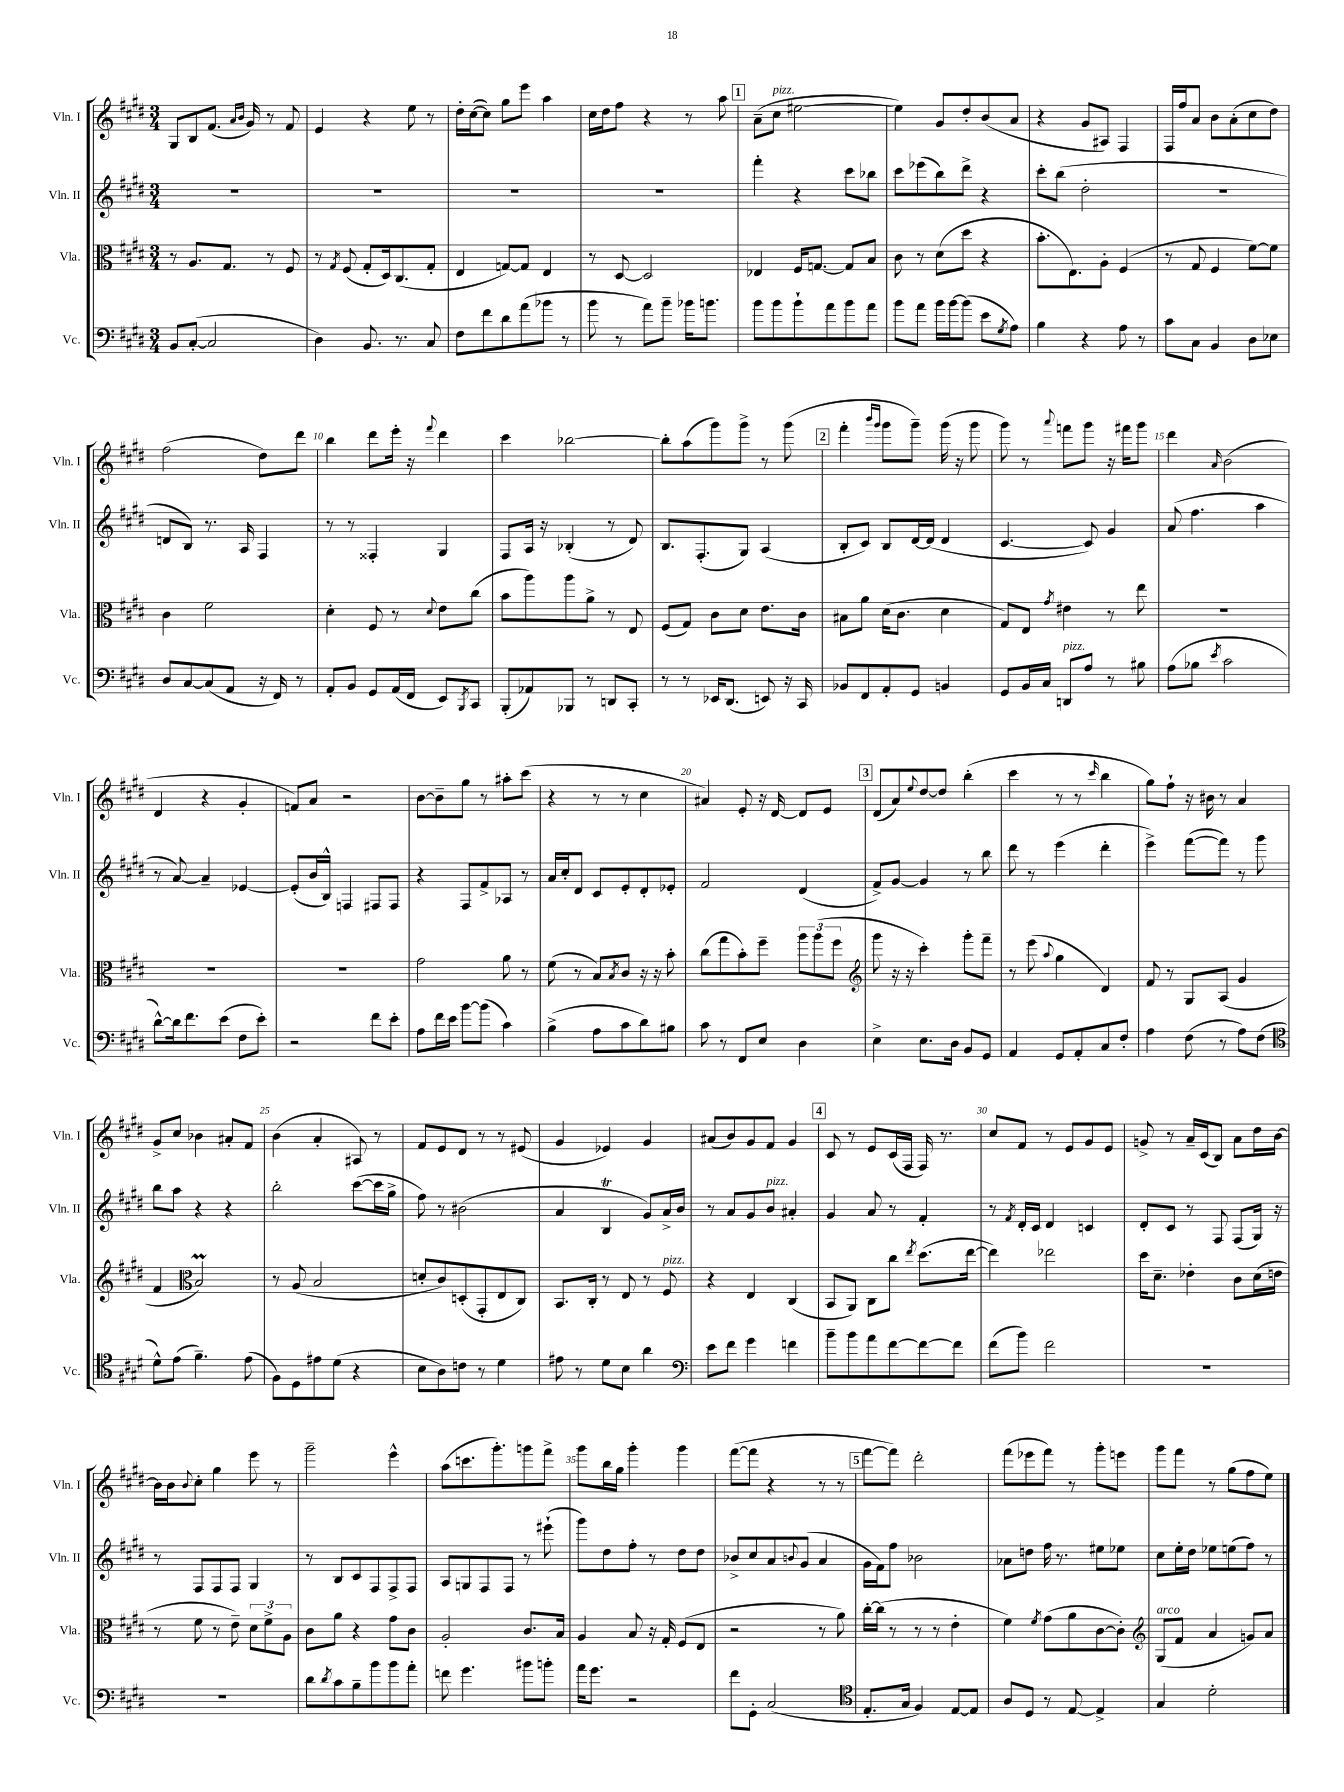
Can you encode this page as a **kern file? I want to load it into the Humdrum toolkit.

**kern	**kern	**kern	**kern
*part4	*part3	*part2	*part1
*staff4	*staff3	*staff2	*staff1
*I"Vc.	*I"Vla.	*I"Vln. II	*I"Vln. I
*I'Vc.	*I'Vla.	*I'Vln. II	*I'Vln. I
*clefF4	*clefC3	*clefG2	*clefG2
*k[f#c#g#d#]	*k[f#c#g#d#]	*k[f#c#g#d#]	*k[f#c#g#d#]
*M3/4	*M3/4	*M3/4	*M3/4
=1	=1	=1	=1
8BB/L	8r	2.r	8G#/L
([8C#'/J	8.A/L	.	8B/
2C#/]	.	.	(8.f#/J
.	8.G#/J	.	.
.	.	.	16qqa/LL
.	.	.	16qqb/JJ
.	.	.	16g#/)
.	8r	.	8r
.	8F#/	.	8f#/
=2	=2	=2	=2
4D#\)	8r	2.r	4e/
.	8qG#/	.	.
.	(8F#/	.	.
8.BB/	8G#'/L	.	4r
.	16D#/k)	.	.
8.r	(8.C#/	.	.
.	.	.	8ee\
8C#/	8G#'/J	.	8r
=3	=3	=3	=3
8F#\L	4E/	2.r	16dd#'\LL
.	.	.	([16cc#\J
8f#\	.	.	8cc#\J])
8d#\	[8Gn/L)	.	8gg#\L
(8a\	8G/J]	.	8eee\J
8b-X\J	4E/	.	4aa\
8r	.	.	.
=4	=4	=4	=4
8b\	8r	2.r	16cc#\LL
.	.	.	16dd#\J
8r	[8D#/	.	8ff#\J
8a\L)	2D#/]	.	4r
8b~\J	.	.	.
16b-X\KL	.	.	8r
8.bn\J	.	.	.
.	.	.	8aa\
!!LO:REH:place=s1:t=1
=5	=5	=5	=5
8b\L	4E-X/	4fff#'\	(8a~\L
!	!	!	!LO:TX:a:i:t=pizz.
8b\	.	.	8cc#\J
8b`\	16F#/KL	4r	[2ee#X\
.	[8.Gn/J	.	.
8a\	.	.	.
8b\	8G/L]	8ccc#\L	.
8a\J	8B/J	8bb-X\J	.
=6	=6	=6	=6
8b\L	8c#\	8ccc#\L	4ee#\])
8a\J	8r	(8eee-X\	.
16b\LL	(8d#\L	8bb\)	8g#/L
[16b\J	.	.	.
(8b\J]	8dd#\J	8ddd#^\J	8dd#'/
8e\L	4r	4r	(8b/
8qG#/	.	.	.
8A\J)	.	.	8a/J
=7	=7	=7	=7
4B\	8.b'\L	8ccc#'\L	4r
.	.	(8bb\J	.
.	8.E\)	.	.
4r	.	2dd#'\	8g#/L
.	8A'\J	.	8A#X/J)
8A\	(4F#/	.	4F#/
8r	.	.	.
=8	=8	=8	=8
8c#\L	8r	2.r	16F#/LL
.	.	.	16ff#/J
8C#\J	8G#/	.	8a/J
4BB/	4F#/	.	8b\L
.	.	.	(8a'\
8D#\L	[8f#\L)	.	8cc#\
8E-X\J	8f#\J]	.	8dd#\J)
!!LO:LB:g=z
=9	=9	=9	=9
8D#/L	4c#\	8dn/L	(2ff#\
[8C#/	.	8B/J)	.
(8C#/]	2f#\	8.r	.
8AA/J	.	.	.
.	.	16A/	.
16r	.	4F#/	8dd#\L)
16FF#/)	.	.	.
8r	.	.	8ddd#\J
=10	=10	=10	=10
8AA'/L	4d#'\	8r	4bb\
8BB/J	.	8r	.
8GG#/L	8F#/	4F##X'/	8ddd#\L
(16AA/L	8r	.	16eee'\Jk
16FF#/JJ	.	.	16r
.	8qqd#/	.	8qqfff#/
8EE/L)	8e\L	4G#/	4ddd#\
8qBBB/	.	.	.
8CC#/J	(8cc#\J	.	.
=11	=11	=11	=11
(8BBB'/L	8b\L	8F#/L	4ccc#\
8AA-X/)	8aa\)	16A/Jk	.
.	.	16r	.
8BBB-X/J	8aa\	(4B-X'/	[2bb-X\
8r	8a^\J	.	.
8DDn/L	8r	8r	.
8CC#'/J	8E/	8d#/)	.
=12	=12	=12	=12
8r	(8F#/L	8.B/L	8bb-'\L]
8r	8G#/J)	.	(8aa\
.	.	(8.F#'/	.
16EE-X/KL	8c#\L	.	8ggg#\)
(8.DD#/J	.	.	.
.	8d#\J	8G#/J)	8ggg#^\J
8EEn/)	8.e\L	(4A/	8r
16r	.	.	(8ggg#\
16CC#/	16c#\Jk	.	.
!!LO:REH:place=s1:t=2
=13	=13	=13	=13
8BB-X/L	8B#X\L	8B'/L	4fff#'\
8FF#/	8a\J	8c#/J)	.
.	.	.	16qqbbb/LL
.	.	.	16qqggg#/JJ
8AA'/	(16d#\KL	8B/L	8ggg#\L
.	8.c#\J	.	.
8GG#/J	.	[16d#/L	8ggg#~\J)
.	.	(16d#/JJ]	.
4BBn/	4d#\	4d#/	(16ggg#\
.	.	.	16r
.	.	.	8ggg#\
=14	=14	=14	=14
8GG#/L	8G#/L)	[4.c#/	8ggg#\)
16BB/L	8E/J	.	8r
16C#/JJ	.	.	.
.	8qg#/	.	8qqaaa/
!LO:TX:a:i:t=pizz.	!	!	!
8DDn/L	4e#X\	.	8fffn\L
8A/J	.	8c#/])	8ggg#\J
8r	8r	4g#/	16r
.	.	.	16fff#X\KL
8B#X\	8ee\	.	8ggg#\J
=15	=15	=15	=15
(8A\L	2.r	(8a/	4ddd#\
8B-X\J	.	4.ff#\	.
8qe/	.	.	16qqa/
2c#\	.	.	(2b\
.	.	4aa\	.
!!LO:LB:g=z
=16	=16	=16	=16
[8d#^^\L)	2.r	8r	4d#/
16d#\k]	.	[8a/)	.
8.f#\	.	.	.
.	.	4a~/]	4r
(8e\J	.	.	.
8F#\L	.	[4e-X/	4g#'/
8e'\J)	.	.	.
=17	=17	=17	=17
2r	2.r	(8e-'/L]	8fn/L)
.	.	16b/L	8a/J
.	.	16B^^/JJ)	.
.	.	4Fn/	2r
8f#\L	.	8F#X/L	.
8e'\J	.	8F#/J	.
=18	=18	=18	=18
8A\L	2g#\	4r	[8b\L
16f#\L	.	.	8b~\]
16e\JJ	.	.	.
[8b\L	.	8F#/L	8gg#\J
(8b\J]	.	8f#^/	8r
4c#\)	8a\	8A-X/J	8aa#X'\L
.	8r	8r	(8ccc#\J
=19	=19	=19	=19
(4B^\	(8f#\	16a/LL	4r
.	.	16cc#'/J	.
.	8r	8d#/J	.
8A\L	8B/L)	8c#/L	8r
.	8qB/	.	.
8c#\	8c#/J	8e'/	8r
8d#\)	16r	8d#'/	4cc#\
.	16r	.	.
8B#X\J	8b'\	8e-X'/J	.
=20	=20	=20	=20
8c#\	(8cc#\L	2f#/	4a#X/)
8r	8gg#\	.	.
8FF#/L	8b'\)	.	8e'/
8E/J	8ff#~\J	.	16r
.	.	.	[16d#/
4D#\	12aa\L	(4d#/	8d#/L]
.	(12aa\	.	.
.	.	.	8e/J
.	12ff#\J	.	.
!!LO:REH:place=s1:t=3
=21	=21	=21	=21
*	*clefG2	*	*
4E^\	8ggg#\	8f#^/L)	(8d#/L
.	16r	[8g#/J	8a/)
.	16r	.	.
.	.	.	8qqee/
8.E\L	4ccc#'\)	4g#/]	[8dd#/
.	.	.	8dd#/J]
16D#\Jk	.	.	.
8BB/L	8ggg#'\L	8r	(4bb'\
8GG#/J	8fff#~\J	8bb\	.
=22	=22	=22	=22
4AA/	8r	8ddd#\	4ccc#\
.	(8eee\	8r	.
.	8qqaa/	.	.
8GG#/L	4gg#\	(4eee\	8r
8AA'/	.	.	8r
.	.	.	16qqccc#/
8C#/	4d#/)	4ddd#'\	4bb\
8F#'/J	.	.	.
=23	=23	=23	=23
4A\	8f#/	4eee^\)	8gg#\L)
.	8r	.	8ff#`\J
(8F#\	8G#/L	([8fff#\L	16r
.	.	.	16b#X\
8r	(8A/J	8fff#\J])	8r
8A\L)	4g#/	8r	4a/
(8F#\J	.	8ggg#\	.
!!LO:LB:g=z
=24	=24	=24	=24
*clefC4	*	*	*
8d#^^\L)	4f#/	8bb\L	8g#^/L
(8e\J	.	8aa\J	8cc#/J
*	*clefC3	*	*
4.f#~\)	2BM/)	4r	4b-X\
.	.	4r	8a#X'/L
(8e\	.	.	8f#/J
=25	=25	=25	=25
8F#\L)	8r	2bb'\	(4b\
8D#\	(8A/	.	.
8e#X\	2B/	.	4a'/
(8d#\J	.	.	.
4r	.	([8ccc#\L	8A#X/)
.	.	16ccc#\L]	8r
.	.	16gg#^\JJ	.
=26	=26	=26	=26
8B\L	8dn'/L	8ff#\)	8f#/L
8A\)	8c#/)	8r	8e/
8cn\J	(8Dn'/	(2b#X\	8d#/J
8r	8GG#'/	.	8r
4d#\	8E/	.	8r
.	8C#/J)	.	(8e#X/
=27	=27	=27	=27
8e#X\	8.BB/L	4a/	4g#/
8r	.	.	.
.	16C#'/Jk	.	.
8d#\L	8r	4BT/	4e-X/)
8B\J	8E/	.	.
4a\	8r	8g#/L)	4g#/
!	!LO:TX:a:i:t=pizz.	!	!
.	8F#/	16a^/L	.
.	.	16b/JJ	.
=28	=28	=28	=28
*clefF4	*	*	*
8e\L	4r	8r	(8a#X/L
8f#\J	.	8a/L	8b/)
4g#\	4E/	8g#/	8g#/
!	!	!LO:TX:a:i:t=pizz.	!
.	.	8b/J	8f#/J
4fn\	(4C#/	4a#X'/	4g#/
!!LO:REH:place=s1:t=4
=29	=29	=29	=29
8b~\L	8BB/L	4g#/	8c#/
8b\	8AA/J)	.	8r
8a\	8C#\L	8a/	8e/L
[8f#\	8cc#\J	8r	(16c#/L
.	.	.	16F#/JJ
.	8qee/	.	.
8f#\_	(8.dd#\L	4f#'/	16F#/)
.	.	.	8.r
8f#\J]	.	.	.
.	[16ee\Jk	.	.
=30	=30	=30	=30
(8f#\L	4ee\])	8r	8cc#/L
.	.	8qf#/	.
8b\J)	.	16d#'/LL	8f#/J
.	.	16c#/JJ	.
2f#\	2ee-X\	4d#/	8r
.	.	.	8e/L
.	.	4cn/	8g#/
.	.	.	8e/J
=31	=31	=31	=31
2.r	16dd#\KL	8d#'/L	8gn^/
.	8.d#~\J	.	.
.	.	8c#/J	8r
.	4e-X'\	8r	16a~/LL
.	.	.	(16c#/J
.	.	8F#/	8B/J)
.	8c#\L	(8F#/L	8a\L
.	(16d#\L	16G#/Jk)	16dd#\L
.	16en\JJ	16r	[16b\JJ
!!LO:LB:g=z
=32	=32	=32	=32
2.r	8r	8r	16b\LL]
.	.	.	16b\J
.	.	.	8qqb/
.	8f#\	8F#/L	8cc#'\J
.	8r	8F#/	4gg#\
.	8e~\)	8F#/J	.
.	12d#\L	4G#/	8eee\
.	12f#^\	.	.
.	.	.	8r
.	12A\J	.	.
=33	=33	=33	=33
8d#\L	8c#\L	8r	2ggg#~\
8qd#/	.	.	.
8c#\	8a\J	8B/L	.
8B~\	4r	8c#/	.
8b\	.	8F#/	.
8b\	8g#\L	8F#^/	4eee^^\
8a'\J	8c#\J	8F#/J	.
=34	=34	=34	=34
8fn\	2A'/	8A/L	(8aa\L
4.g#\	.	8Gn/	8.cccn\
.	.	8F#/	.
.	.	.	8.ggg#'\)
.	.	8F#/J	.
8b#X\L	8.c#/L	8r	8gggn\
8bn'\J	.	(8eee#X`\	8fff#^\J
.	16B/Jk	.	.
=35	=35	=35	=35
16a\KL	4A/	8ggg#\L)	8ggg#\L
8.g#\J	.	.	.
.	.	8dd#\	16bb\L
.	.	.	16gg#\JJ
2r	8B/	8ff#'\J	4ggg#'\
.	16r	8r	.
.	16G#'/	.	.
.	(8F#/L	8dd#\L	4ggg#\
.	8E/J	8dd#\J	.
=36	=36	=36	=36
8f#\L	2r	8b-X^/L	([8fff#\L
8GG#'\J	.	8cc#/	8fff#\J]
(2C#/	.	8a/	4r
.	.	8qqbn/	.
.	.	(8g#/J	.
.	8r	4a/	8r
.	8a\)	.	8r
!!LO:REH:place=s1:t=5
=37	=37	=37	=37
*clefC4	*	*	*
8.E'/L	[16cc#'\LL	16g#\LL	[8fff#\L
.	(16cc#\JJ]	16f#\J)	.
.	8r	8ff#\J	8fff#\J])
16G#/Jk	.	.	.
4F#/)	8r	2b-X\	2ddd#'\
.	8r	.	.
[8E/L	4e'\	.	.
8E/J]	.	.	.
=38	=38	=38	=38
8A/L	4f#\)	8a-X\L	(8fff#\L
8D#/J	.	8ddn\J	8eee-X\
.	8qf#/	.	.
8r	(8g#\L	16ff#\	8fff#\J)
.	.	8.r	.
[8E/	8a\	.	8r
4E^/]	[8c#\	8ee#X\L	8ggg#'\L
.	8c#'\J])	8ee-X\J	8eeen\J
=39	=39	=39	=39
*	*clefG2	*	*
!	!LO:TX:a:i:t=arco	!	!
4G#/	(8G#/L	8cc#\L	8ggg#\L
.	8f#/J	16ee'\L	8fff#\J
.	.	16dd#\JJ	.
2d#'\	4a/	8ee-X\L	8r
.	.	(8een\	(8gg#\L
.	8gn/L)	8ff#\J)	8ff#\
.	8a/J	8r	8ee\J)
==	==	==	==
*-	*-	*-	*-
